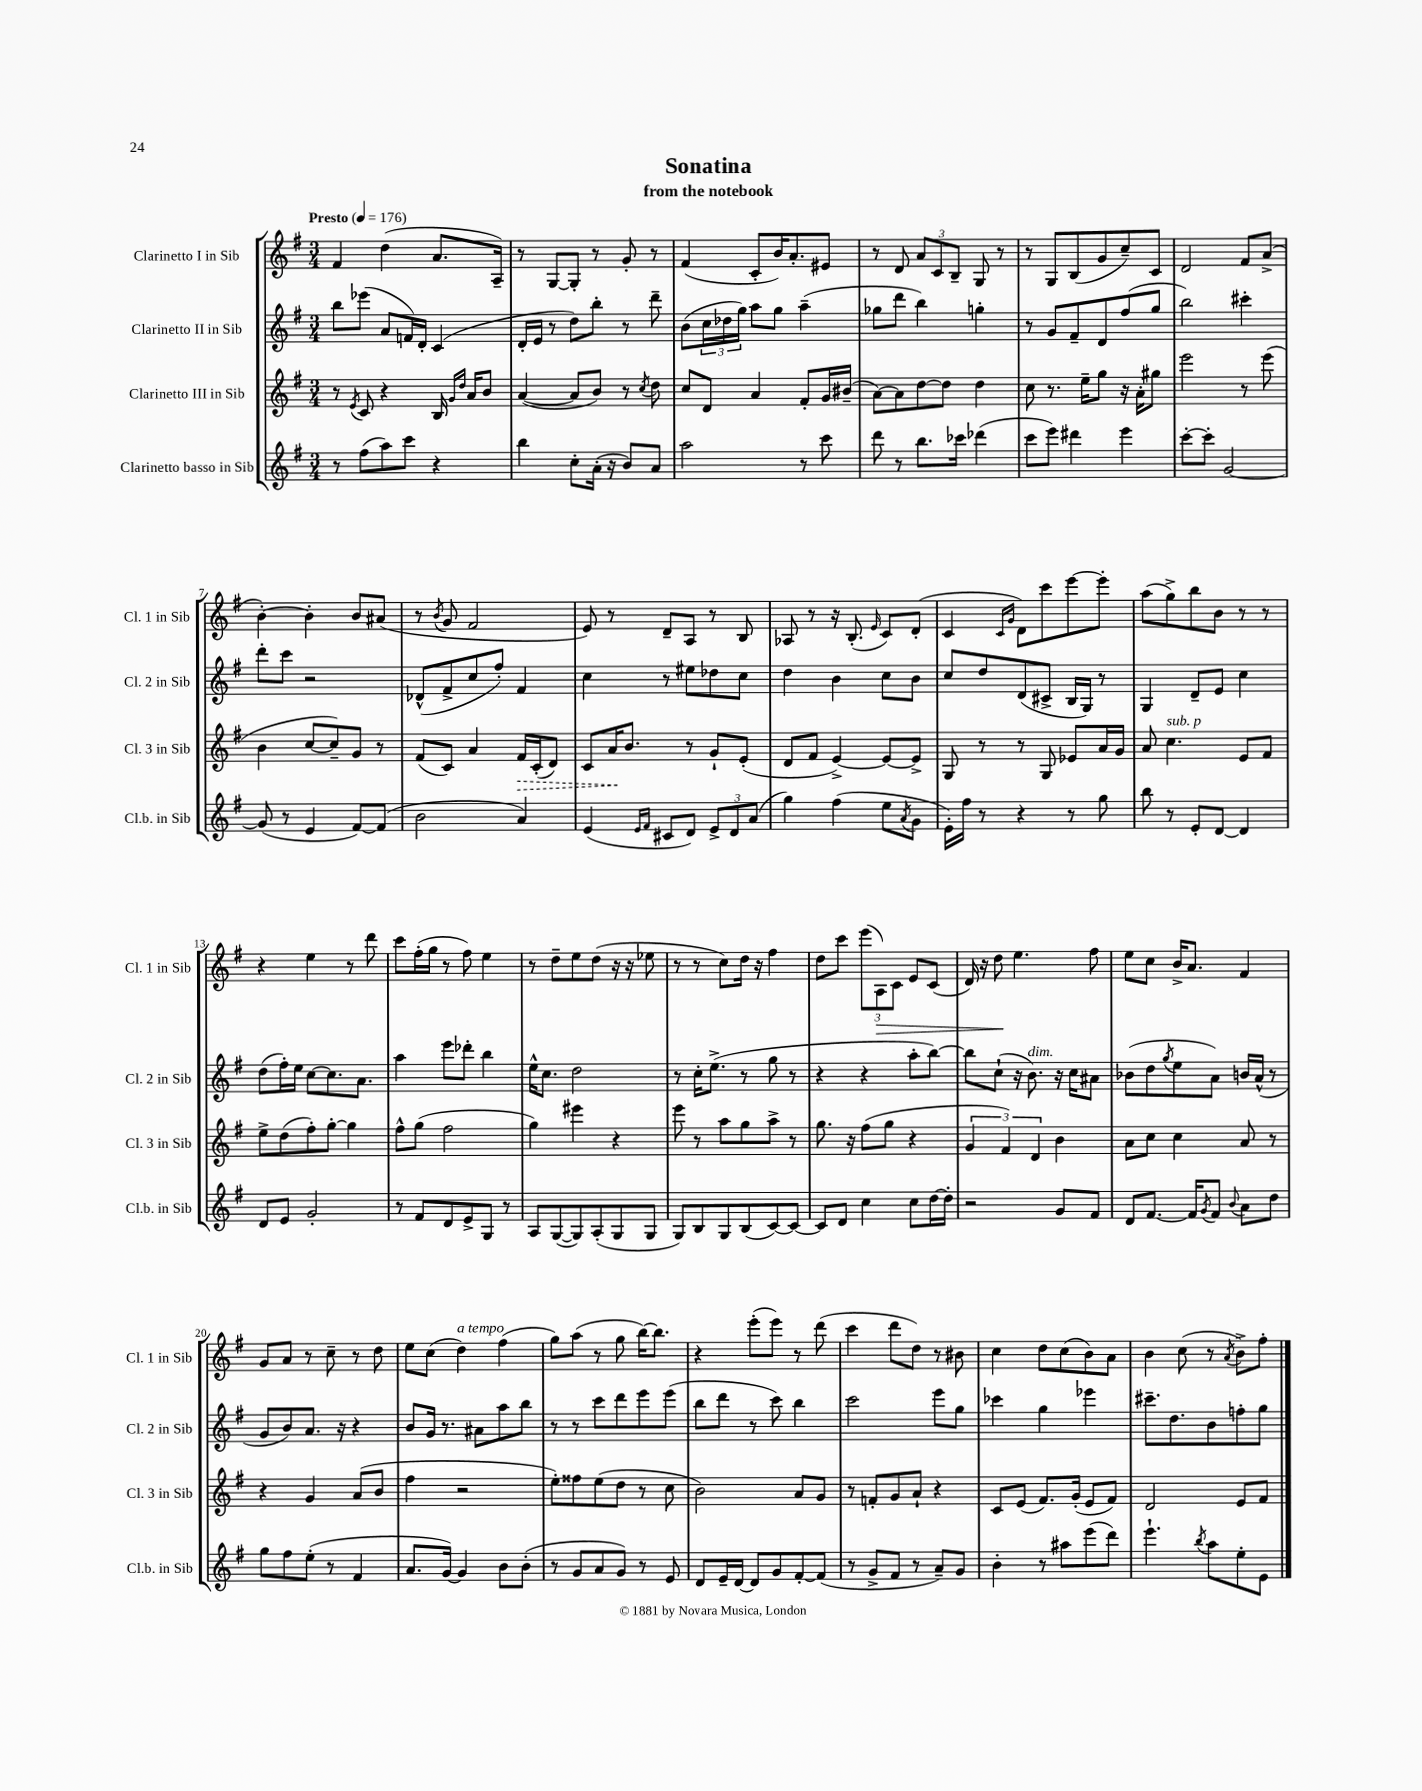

**kern	**kern	**dynam	**kern	**kern	**dynam
*part4	*part3	*part3	*part2	*part1	*part1
*staff4	*staff3	*staff3	*staff2	*staff1	*staff1
*I"Clarinetto basso in Sib	*I"Clarinetto III in Sib	*	*I"Clarinetto II in Sib	*I"Clarinetto I in Sib	*
*I'Cl.b. in Sib	*I'Cl. 3 in Sib	*	*I'Cl. 2 in Sib	*I'Cl. 1 in Sib	*
*clefG2	*clefG2	*	*clefG2	*clefG2	*
*k[f#]	*k[f#]	*	*k[f#]	*k[f#]	*
*M3/4	*M3/4	*	*M3/4	*M3/4	*
*MM176	*MM176	*	*MM176	*MM176	*
=1	=1	=1	=1	=1	=1
!	!	!	!	!LO:TX:a:B:t=Presto	!
8r	8r	.	8bb\L	4f#/	.
.	8qe/	.	.	.	.
(8ff#\L	8c/	.	(8eee-X\J	.	.
8aa\)	4r	.	8a/L	(4dd\	.
8ccc\J	.	.	16fn/L)	.	.
.	.	.	16d'/JJ	.	.
4r	16B/	.	(4c/	8.a/L	.
.	16qqg/LL	.	.	.	.
.	16qqdd/JJ	.	.	.	.
.	16a/KL	.	.	.	.
.	8b/J	.	.	.	.
.	.	.	.	16A~/Jk)	.
=2	=2	=2	=2	=2	=2
4bb\	([4a/	.	16d'/LL	8r	.
.	.	.	16e/JJ	.	.
.	.	.	8r	[8G/L	.
8cc'\L	8a/L]	.	8dd\L)	8G'/J]	.
(16a'\Jk	8b/J)	.	8bb'\J	8r	.
16r	.	.	.	.	.
8b/L)	8r	.	8r	8g'/	.
.	8qcc/	.	.	.	.
8a/J	8dd\	.	8ddd~\	8r	.
=3	=3	=3	=3	=3	=3
2aa\	8cc/L	.	(8b\L	(4f#/	.
.	8d/J	.	24cc\L	.	.
.	.	.	24dd-X\	.	.
.	.	.	24gg\JJ)	.	.
.	4a/	.	8aa\L	8c'/L	.
.	.	.	8gg\J	16b/K)	.
.	.	.	.	8.a'/	.
8r	8f#'/L	.	(4aa~\	.	.
8ccc\	16g/L	.	.	8e#X/J	.
.	(16b#X~/JJ	.	.	.	.
=4	=4	=4	=4	=4	=4
8ddd\	[8a\L)	.	8gg-X\L	8r	.
8r	8a\]	.	8ddd\J	8d/	.
8.bb\L	[8dd\	.	4bb\)	12a/L	.
.	.	.	.	12c/	.
.	8dd\J]	.	.	.	.
.	.	.	.	12B~/J	.
16ccc-X\Jk	.	.	.	.	.
(4ddd-X\	4dd\	.	4ggn'\	8G/	.
.	.	.	.	8r	.
=5	=5	=5	=5	=5	=5
8ccc\L	8cc\	.	8r	8r	.
8eee\J)	8.r	.	8g/L	8G/L	.
4ddd#X\	.	.	8f#~/	(8B/	.
.	16ee~\KL	.	.	.	.
.	8gg\J	.	8d/	8g/	.
4eee\	16r	.	(8ff#/	8cc~/)	.
.	16a'\KL	.	.	.	.
.	8gg#X\J	.	8gg/J	8c/J	.
=6	=6	=6	=6	=6	=6
[8ccc'\L	2eee\	.	2bb\)	2d/	.
8ccc'\J]	.	.	.	.	.
[2g/	.	.	.	.	.
.	8r	.	4ccc#X'\	8f#/L	.
.	(8eee\	.	.	(8a^/J	.
!!LO:LB:g=z
=7	=7	=7	=7	=7	=7
(8g/]	4b\	.	8ddd'\L	[4b'\)	.
8r	.	.	8ccc\J	.	.
4e/	[8cc/L	.	2r	4b'\]	.
.	8cc~/])	.	.	.	.
[8f#/L)	8g/J	.	.	8b/L	.
(8f#/J]	8r	.	.	(8a#X/J	.
=8	=8	=8	=8	=8	=8
2b\	(8f#/L	.	(8d-X^^/L	8r	.
.	.	.	.	8qb/	.
.	8c/J)	.	8f#^/	8g/	.
.	4a/	.	8cc/	2f#/	.
.	.	.	8ff#'/J)	.	.
!	!	!LO:HP:b	!	!	!
4a/)	16f#/LL	>	4f#/	.	.
.	(16c'/J	.	.	.	.
.	8d/J)	.	.	.	.
=9	=9	=9	=9	=9	=9
(4e/	8c/L	.	4cc\	8e/)	.
.	16a/K	.	.	8r	.
.	8.b/J	]	.	.	.
16qqe/LL	.	.	.	.	.
16qqf#/JJ	.	.	.	.	.
8c#X/L	.	.	8r	8d~/L	.
8d/J)	8r	.	8ee#X\L	8A/J	.
12e^/L	8g`/L	.	8dd-X\	8r	.
12d/	.	.	.	.	.
.	(8e'/J	.	8cc\J	8B/	.
(12a/J	.	.	.	.	.
=10	=10	=10	=10	=10	=10
4gg\)	8d/L	.	4dd\	8A-X/	.
.	8f#/J	.	.	8r	.
(4ff#\	[4e^/)	.	4b\	16r	.
.	.	.	.	(8.B'/	.
.	.	.	.	16qqe/	.
8ee\L	8e/L_	.	8cc\L	8c/L)	.
8qa/	.	.	.	.	.
8g\J	8e^/J]	.	8b\J	(8d'/J	.
=11	=11	=11	=11	=11	=11
16e'\LL)	8G/	.	8cc/L	4c/	.
16ff#\JJ	.	.	.	.	.
8r	8r	.	8dd/	.	.
.	.	.	.	16qqc/LL	.
.	.	.	.	16qqg/JJ	.
4r	8r	.	(8d/	8d\L)	.
.	8G/	.	8c#X^/J	8ccc\	.
8r	8e-X/L	.	16B/LL	[8eee\	.
.	.	.	16G/JJ)	.	.
8gg\	16a/L	.	8r	8eee'\J]	.
.	16g/JJ	.	.	.	.
=12	=12	=12	=12	=12	=12
8bb\	8a/	.	4G/	(8aa\L	.
!	!LO:TX:a:i:t=sub. p	!	!	!	!
8r	4.cc\	.	.	8gg^\)	.
8e'/L	.	.	8d~/L	8bb\	.
[8d/J	.	.	8e/J	8b\J	.
4d/]	8e/L	.	4cc\	8r	.
.	8f#/J	.	.	8r	.
!!LO:LB:g=z
=13	=13	=13	=13	=13	=13
8d/L	8ee^\L	.	(8dd\L	4r	.
8e/J	(8dd\	.	16ff#'\L)	.	.
.	.	.	16ee\JJ	.	.
2g'/	8ff#'\)	.	[8cc\L	4ee\	.
.	[8gg'\J	.	8.cc\]	.	.
.	4gg\]	.	.	8r	.
.	.	.	8.a\J	.	.
.	.	.	.	8ddd\	.
=14	=14	=14	=14	=14	=14
8r	8ff#^^\L	.	4aa\	8ccc\L	.
8f#/L	(8gg\J	.	.	(16ff#'\L	.
.	.	.	.	16gg\JJ	.
8d/	2ff#\	.	8eee\L	8r	.
8e^/	.	.	8ddd-X'\J	8ff#\)	.
8G/J	.	.	4bb\	4ee\	.
8r	.	.	.	.	.
=15	=15	=15	=15	=15	=15
8A/L	4gg\)	.	16ee^^\KL	8r	.
.	.	.	8.cc\J	.	.
([8G/	.	.	.	8dd~\L	.
8G/])	4eee#X\	.	2dd\	8ee\	.
(8A'/	.	.	.	(8dd\J	.
8G/	4r	.	.	16r	.
.	.	.	.	16r	.
8G/J	.	.	.	8ee-X\	.
=16	=16	=16	=16	=16	=16
8G/L)	8eee\	.	8r	8r	.
8B/	8r	.	16cc'\KL	8r	.
.	.	.	(8.ee^\J	.	.
8G/	8aa\L	.	.	8cc\L)	.
(8B/	8gg\	.	8r	16dd\Jk	.
.	.	.	.	16r	.
[8c/)	8aa^\J	.	8gg\	4ff#\	.
8c/J_	8r	.	8r	.	.
=17	=17	=17	=17	=17	=17
8c/L]	8.gg\	.	4r	8dd\L	.
8d/J	.	.	.	8ccc\J	.
.	16r	.	.	.	.
4cc\	(8ff#\L	.	4r	(12eee\L	.
!	!	!	!	!	!LO:HP:b
.	.	.	.	12A\)	>
.	8gg\J	.	.	.	.
.	.	.	.	12c\J	.
8cc\L	4r	.	8aa'\L	8e/L	.
[16dd\L	.	.	[8bb\J)	(8c/J	.
16dd'\JJ]	.	.	.	.	.
=18	=18	=18	=18	=18	=18
2r	6g/	.	8bb\L]	16d/)	.
.	.	.	.	16r	.
.	.	.	(8cc`\J	8dd\	.
.	6f#/)	.	.	.	.
.	.	.	16r	4.ee\	]
!	!	!	!LO:TX:a:i:t=dim.	!	!
.	.	.	8.b\)	.	.
.	6d/	.	.	.	.
8g/L	4b\	.	16r	.	.
.	.	.	16cc\KL	.	.
8f#/J	.	.	8a#X\J	8ff#\	.
=19	=19	=19	=19	=19	=19
8d/L	8a\L	.	(8b-X\L	8ee\L	.
[8.f#/J	8cc\J	.	8dd\	8cc\J	.
.	.	.	8qgg/	.	.
.	4cc\	.	8ee\	16b^/KL	.
16f#/KL]	.	.	.	8.a/J	.
8qg/	.	.	.	.	.
8f#/J	.	.	8a\J)	.	.
8qqb/	.	.	.	.	.
8a\L	8a/	.	16bn/LL	4f#/	.
.	.	.	(16a^^/JJ	.	.
8dd\J	8r	.	8r	.	.
!!LO:LB:g=z
=20	=20	=20	=20	=20	=20
8gg\L	4r	.	8g/L	8g/L	.
8ff#\	.	.	8b/)	8a/J	.
(8ee'\J	4g/	.	8.a/J	8r	.
8r	.	.	.	8cc~\	.
.	.	.	16r	.	.
4f#/	(8a/L	.	4r	8r	.
.	8b/J	.	.	8dd\	.
=21	=21	=21	=21	=21	=21
8.a/L	4ff#\	.	8b/L	8ee\L	.
.	.	.	16g/Jk	(8cc\J	.
[16g/Jk)	.	.	8.r	.	.
!	!	!	!	!LO:TX:a:i:t=a tempo	!
4g/]	2r	.	.	4dd\)	.
.	.	.	8a#X\L	.	.
8b\L	.	.	8aa\	(4ff#\	.
(8b'\J	.	.	8bb\J	.	.
=22	=22	=22	=22	=22	=22
8r	8ee'\L)	.	8r	8gg\L)	.
8g/L	8ff##X\	.	8r	(8aa\J	.
8a/	(8ee\	.	8ccc\L	8r	.
8g/J)	8dd\J	.	8ddd\	8gg\	.
8r	8r	.	8eee\	[16bb\KL)	.
.	.	.	.	8.bb\J]	.
8e/	8cc\	.	(8eee\J	.	.
=23	=23	=23	=23	=23	=23
8d/L	2b\)	.	8bb\L	4r	.
16e~/L	.	.	8ddd\J	.	.
[16d/JJ	.	.	.	.	.
8d/L]	.	.	8r	(8eee'\L	.
8g/	.	.	8ccc\)	8eee\J)	.
[8f#'/	8a/L	.	4bb\	8r	.
(8f#/J]	8g/J	.	.	(8ddd\	.
=24	=24	=24	=24	=24	=24
8r	8r	.	2ccc\	4ccc\	.
8g^/L	8fn'/L	.	.	.	.
8f#/J	8g/	.	.	8ddd\L	.
8r	8a`/J	.	.	8dd\J)	.
8a~/L)	4r	.	8eee\L	8r	.
8g/J	.	.	8gg\J	8b#X\	.
=25	=25	=25	=25	=25	=25
4b'\	8c/L	.	4ccc-X\	4cc\	.
.	(8e/J	.	.	.	.
8r	8.f#/L)	.	4gg\	8dd\L	.
8aa#X\L	.	.	.	(8cc\	.
.	(16g'/Jk	.	.	.	.
(8eee\	8e/L	.	4eee-X\	8b\)	.
8ddd\J)	8f#/J)	.	.	8a\J	.
=26	=26	=26	=26	=26	=26
4.eee`\	2d/	.	8.ccc#X~\L	4b\	.
.	.	.	8.dd\	.	.
.	.	.	.	(8cc\	.
8qbb/	.	.	.	.	.
8aa\L	.	.	8b\	8r	.
.	.	.	.	8qa/	.
8ee'\	8e/L	.	8ffn'\	8b^\L)	.
8e\J	8f#/J	.	8gg\J	8ff#'\J	.
==	==	==	==	==	==
*-	*-	*-	*-	*-	*-
